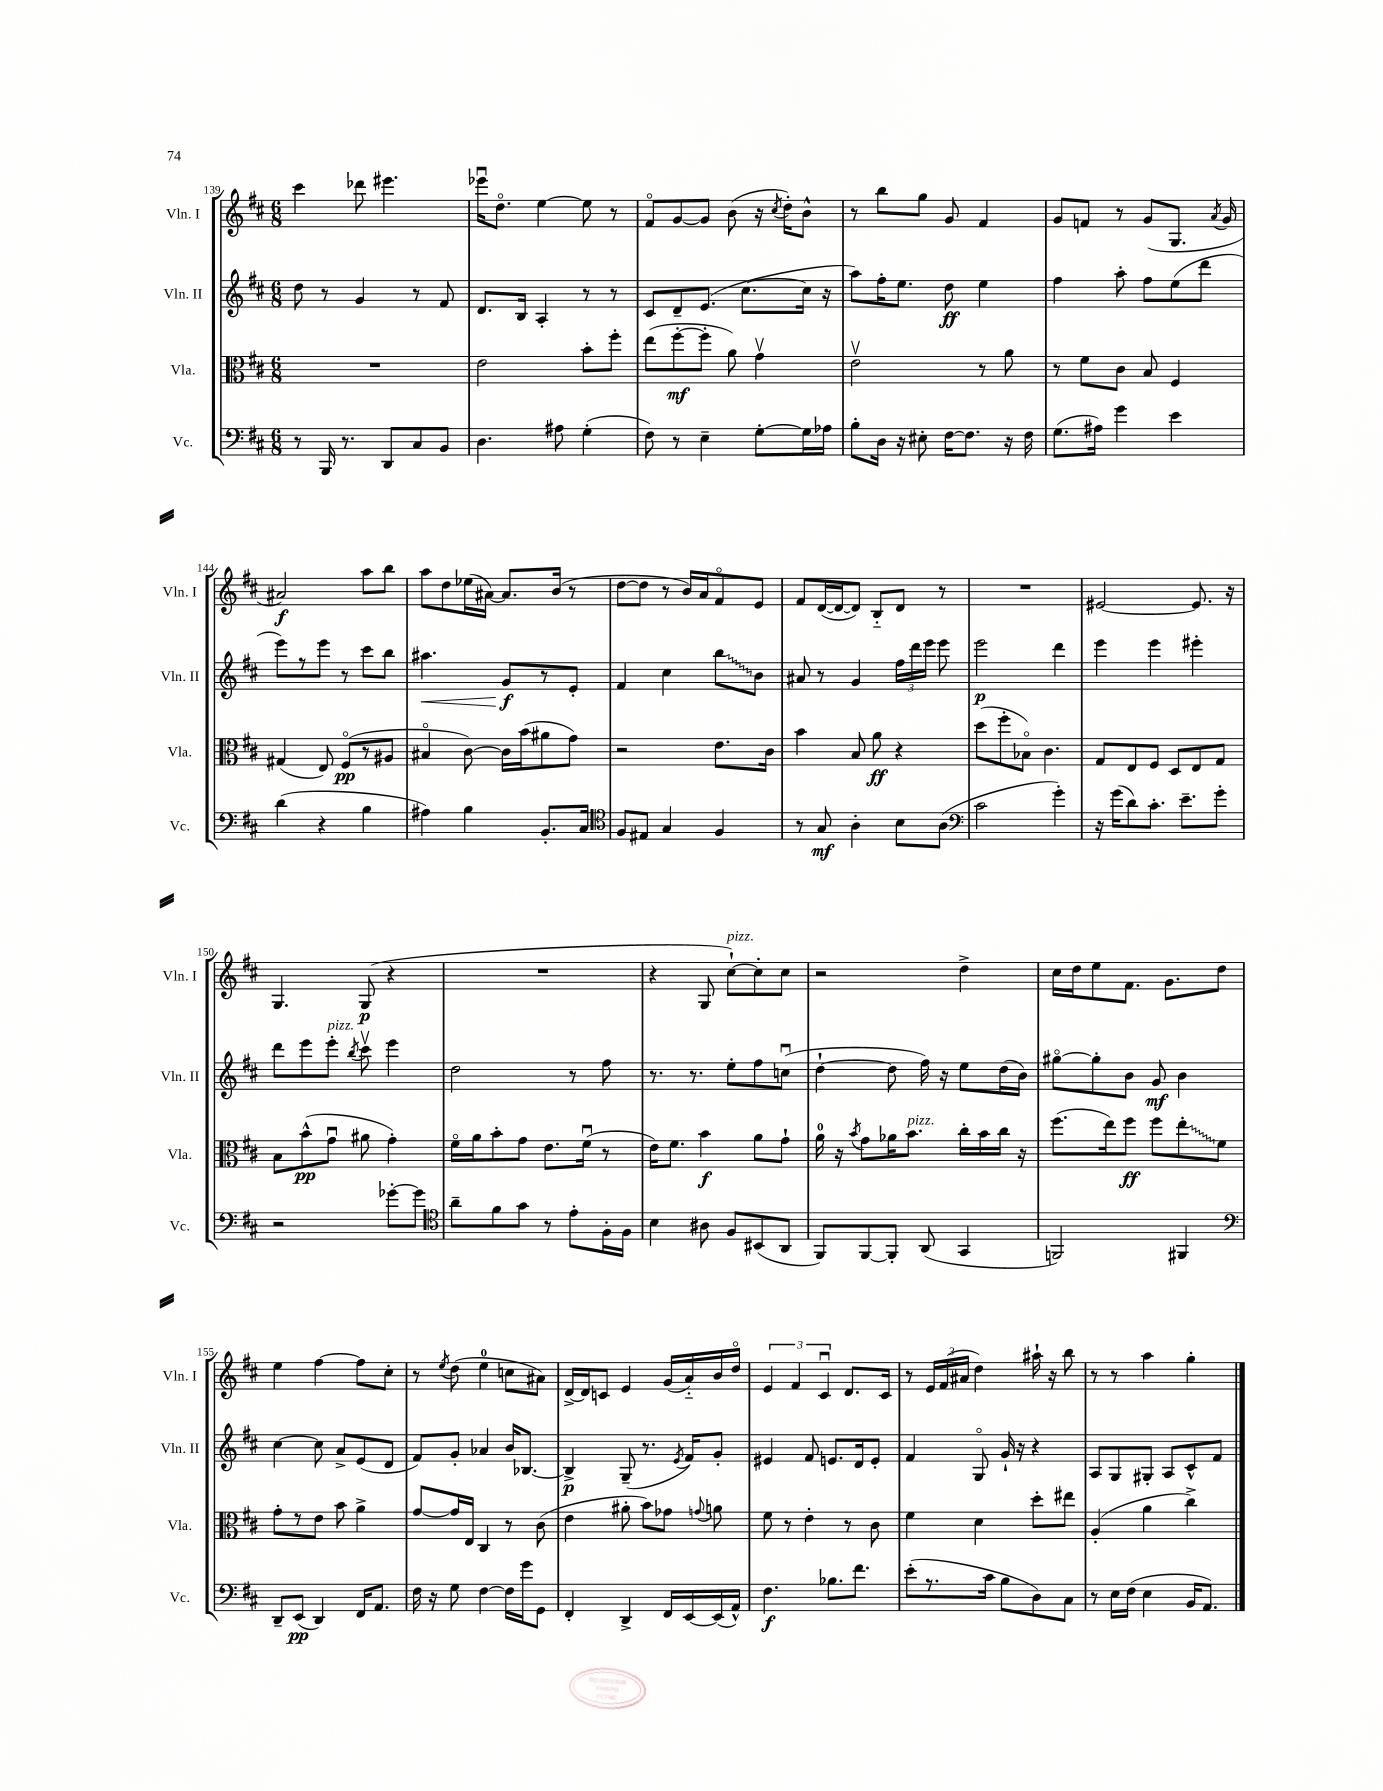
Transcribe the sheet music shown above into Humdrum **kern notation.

**kern	**kern	**kern	**kern
*staff4	*staff3	*staff2	*staff1
*clefF4	*clefC3	*clefG2	*clefG2
*k[f#c#]	*k[f#c#]	*k[f#c#]	*k[f#c#]
*M6/8	*M6/8	*M6/8	*M6/8
8r	2.r	8dd	4ccc#
16BBB	.	8r	.
8.r	.	.	.
.	.	4g	8ddd-
8DD	.	.	4.eee#
8C#	.	8r	.
8BB	.	8f#	.
=	=	=	=
4.D	2e	8.d	16eee-u
.	.	.	8.ddo
.	.	16B	.
.	.	4A'	[4ee
8A#	.	.	.
(4G'	8b'	8r	8ee]
.	8ff#'	8r	8r
=	=	=	=
8F#)	(8ee	8c#	8f#o
8r	[8ff#'	8d~	[8g
4E~	8ff#']	(8.e	8g]
.	8a)	.	(8b
.	.	[8.cc#	.
[8G'	4gv	.	16r
.	.	.	8qcc#
.	.	.	16dd')
16G]	.	16cc#]	8b^^
16A-	.	16r	.
=	=	=	=
8B'	2ev	8aa)	8r
16D	.	16ff#'	8bb
16r	.	8.ee	.
8E#'	.	.	8gg
[16F#	.	8dd	8g
8.F#]	.	.	.
.	8r	4ee	4f#
16r	8a	.	.
16F#	.	.	.
=	=	=	=
(8.G	8r	4ff#	8g
.	8f#	.	8f
16A#)	.	.	.
4g	8c#	8aa'	8r
.	8B	8ff#	(8g
4e	4F#	(8ee	8.G
.	.	8ddd	.
.	.	.	8qa
.	.	.	16g
=	=	=	=
(4d	(4G#	8eee)	2a#)
.	.	8r	.
4r	8E)	8eee	.
.	(8F#o	8r	.
4B	8r	8ccc#	8aa
.	8A#	8bb	8bb
=	=	=	=
4A#)	4B#o	4.aa#	8aa
.	.	.	8dd
4B	[8c#)	.	(16ee-
.	.	.	[16a#)
.	16c#]	8g	8.a#]
.	(16b	.	.
8.BB'	8a#	8r	.
.	.	.	(16b
.	8g)	8e'	8r
16C#	.	.	.
=	=	=	=
*clefC4	*	*	*
8F#	2r	4f#	[8dd
8E#	.	.	8dd]
4G	.	4cc#	8r
.	.	.	16b)
.	.	.	16a
4F#	8.e	8bb	8f#o
.	.	8b	8e
.	16c#	.	.
=	=	=	=
8r	4b	8a#	8f#
8G	.	8r	([16d
.	.	.	16d_
4A'	8B	4g	8d])
.	8a	.	8B'~
8B	4r	24ff#	8d
.	.	24ddd	.
.	.	24eee	.
(8A	.	8eee	8r
=	=	=	=
*clefF4	*	*	*
2c#	(8dd	2eee	2.r
.	8ff#'	.	.
.	8B-o)	.	.
.	4.c#	.	.
4g')	.	4ddd	.
=	=	=	=
16r	8G	4eee	[2e#
(16g	.	.	.
8d)	8E	.	.
8.c#'	8F#	4eee	.
.	8D	.	.
8.e~	.	.	.
.	8E	4eee#'	8.e#]
8g'	8G	.	.
.	.	.	16r
=	=	=	=
2r	8B	8ddd	4.G
.	(8b^^	8eee	.
.	8gu	8eee'	.
.	.	8qbb	.
.	8a#	8ccc#v	(8G
[8g-'	4g')	4eee	4r
8g-]	.	.	.
=	=	=	=
*clefC4	*	*	*
8a~	16f#o	2dd	2.r
.	16a	.	.
8f#	8b'	.	.
8g	8g	.	.
8r	8.e	.	.
8e'	.	8r	.
.	(16f#u	.	.
16F#'	8r	8ff#	.
16F#	.	.	.
=	=	=	=
4B	16e)	8.r	4r
.	8.f#	.	.
.	.	8.r	.
8A#	4b	.	8G
8F#	.	8ee'	[8cc#`)
(8BB#	8a	8ff#	8cc#']
8AA	8g`	(8ccu	8cc#
=	=	=	=
8FF#)	16a	[4dd`	2r
.	16r	.	.
.	8qb	.	.
[8FF#	8g	.	.
8FF#']	16a-	8dd]	.
.	8.b	.	.
(8AA	.	16ff#)	.
.	.	16r	.
4GG	16cc#'	8ee	4dd^
.	16b	.	.
.	16cc#	(16dd	.
.	16r	16b)	.
=	=	=	=
2FF)	(8.ff#	[8gg#o	16cc#
.	.	.	16dd
.	.	8gg#']	8ee
.	16ee)	.	.
.	8ff#	8b	8.f#
.	8ff#	8g	.
.	.	.	8.g
4FF#	8ee'	4b	.
.	8f#	.	8dd
=	=	=	=
*clefF4	*	*	*
8DD~	8g'	[4cc#	4ee
(8EE	8r	.	.
4DD)	8e	8cc#]	[4ff#
.	8b	8a^	.
16FF#	4a^	(8e	8ff#]
8.AA	.	.	.
.	.	8d	8cc#'
=	=	=	=
16F#	[8g	8f#)	8r
16r	.	.	.
.	.	.	8qee
8G	16g]	8g'	(8dd
.	16E	.	.
[4F#	4C#	4a-	4ee
16F#]	8r	16b	8cc
16g	.	[8.B-	.
8GG	(8c#	.	8a#)
=	=	=	=
4FF#'	4e	4B-^]	[16d^
.	.	.	16d]
.	.	.	8c
4DD^	8a#'	(8G~	4e
.	8b)	8.r	.
16FF#	8g-	.	(16g
.	.	8qe	.
[16EE	.	16f#)	16a'~)
.	8qqg	.	.
(16EE]	8a	8g'	16b
16AA^^)	.	.	16ddo
=	=	=	=
4.F#	8f#	4e#	6e
.	8r	.	.
.	.	.	6f#
.	4e'	8f#	.
.	.	.	6c#u
8.B-	.	8.e	.
.	8r	.	8.d
8.f#	.	16d	.
.	8c#	8e'	.
.	.	.	16c#
=	=	=	=
(8e'	4f#	4f#	8r
8.r	.	.	24e
.	.	.	(24f#
.	.	.	24a#
.	4d	8Go	4dd)
16c#	.	.	.
8B	.	16g`	.
.	.	16r	.
8D)	8dd'	4r	16aa#`
.	.	.	16r
8C#	8ee#	.	8bb
=	=	=	=
8r	(4A'	8A	8r
16E	.	8G	8r
(16F#	.	.	.
4E	4a	8G#'	4aa
.	.	8A	.
16BB	4cc#^)	8c#^^	4gg'
8.AA)	.	.	.
.	.	8f#	.
==	==	==	==
*-	*-	*-	*-
